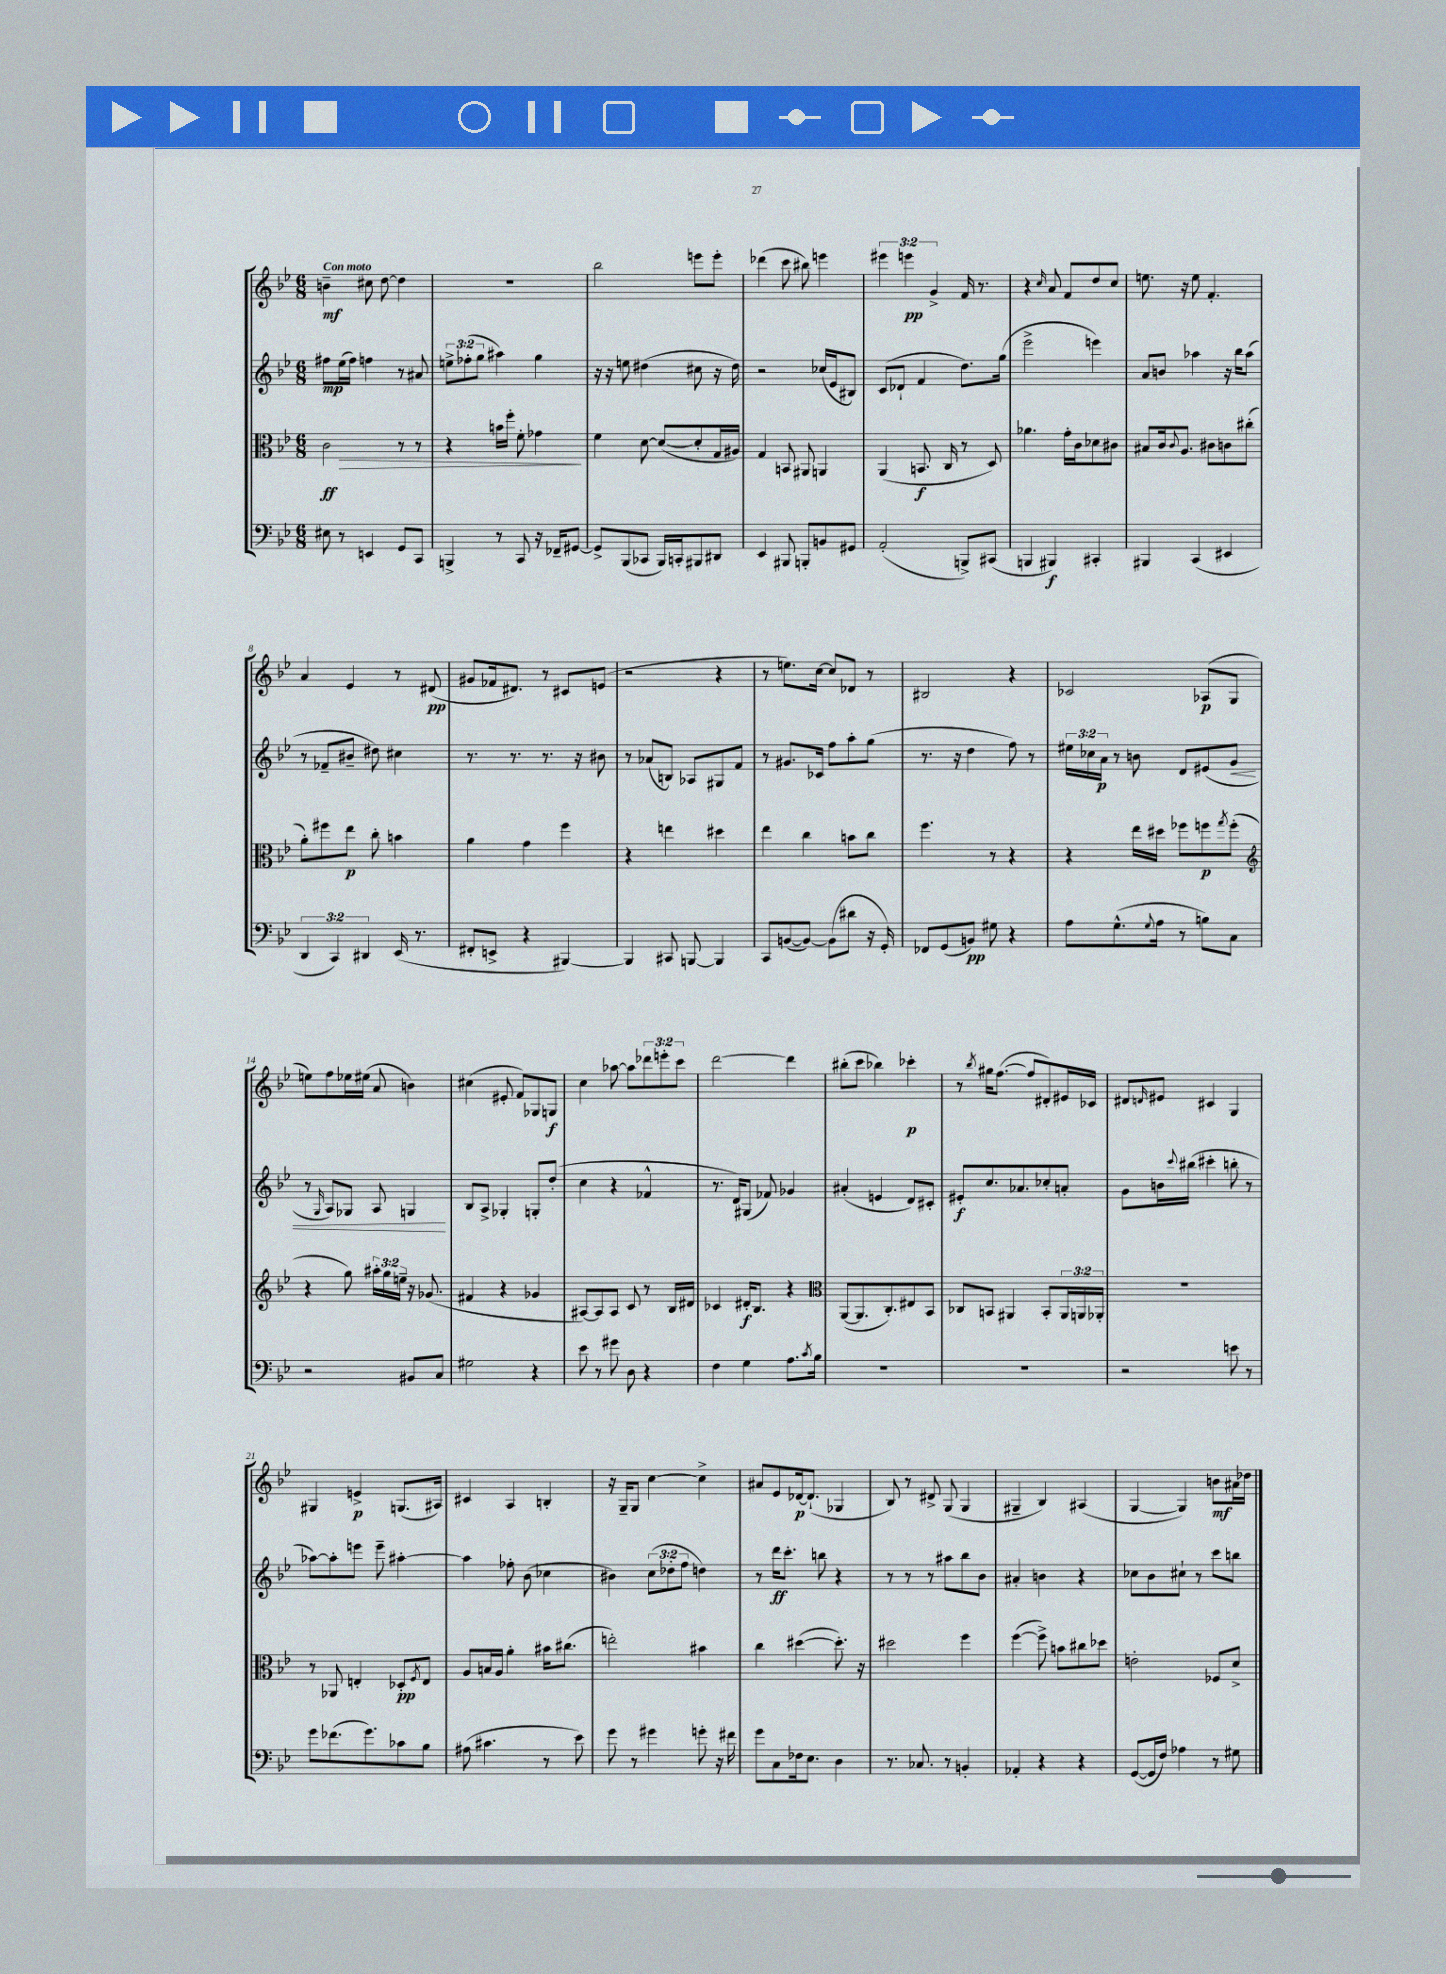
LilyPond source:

<<
\new StaffGroup <<
\new Staff = "s0" {
    \clef treble \key bes \major \numericTimeSignature \time 6/8 \override Staff.TupletNumber.text = #tuplet-number::calc-fraction-text \tempo "Con moto"
    b'4--\mf cis''8 d''8~ d''4 |
    R2. |
    bes''2 e'''8 e'''8-. |
    des'''4( c'''8 bis''8) e'''4 |
    \tuplet 3/2 { eis'''4 e'''4\pp g'4-> } f'16 r8. |
    r4 \grace { c''16 } a'8 f'8 d''8 c''8 |
    e''8. r16 e''8 f'4.-. |
    a'4 ees'4 r8 dis'8\pp( |
    gis'8 fes'16 dis'8.) r8 cis'8 e'8( |
    r2 r4 |
    r8 e''8.) c''16~ c''8 des'8 r8 |
    bis2 r4 |
    ces'2 aes8\p( g8 |
    e''8) f''8 ees''16 eis''16( a'8 b'4) |
    cis''4( eis'8-. f'8) ges8 g8\f |
    c''4 aes''8~ aes''8 \tuplet 3/2 { des'''8 e'''8-. c'''8 } |
    d'''2~ d'''4 |
    bis''8-.( c'''8 bes''4) ces'''4-.\p |
    r8 \acciaccatura { bes''8 } gis''16 f''8.~( f''8 dis'8-.) eis'16 ces'16 |
    dis'8 \grace { d'16 } eis'8 cis'4 g4 |
    gis4 e'4->\p g8.( ais16) |
    cis'4 a4 b4-. |
    r16 g16-- g8 c''4~ c''4-> |
    ais'8 ees'8 des'16~\p des'8.-!( ges4 |
    bes8) r8 dis'8-> g8( g4 |
    gis4-- bes4) ais4( |
    g4~ g4) b'8\mf ais'16 des''16 \bar "|." |
}
\new Staff = "s1" {
    \clef treble \key bes \major \numericTimeSignature \time 6/8 \override Staff.TupletNumber.text = #tuplet-number::calc-fraction-text
    fis''8\mp ees''16( fis''16) f''4 r8 ais'8 |
    \tuplet 3/2 { e''8-> fes''8-.( g''8 } ais''4) g''4 |
    r16 r16 e''8 dis''4( cis''8 r16 dis''16) |
    r2 ces''16( ees'16 bis8) |
    c'8( des'8-! f'4 d''8.) g''16( |
    ees'''2-> e'''4) |
    a'8 b'8 aes''4 r16 bes''16 aes''8( |
    r8 fes'8-- bis'8-- dis''8) cis''4 |
    r8. r8. r8. r16 bis'8 |
    r8 aes'8( b8) aes8 gis8 f'8 |
    r8 gis'8. ces'16 f''8 a''8-. g''8( |
    r8. r16 d''4 f''8) r8 |
    \tuplet 3/2 { eis''16 ces''16 a'16\p } r8 b'8 d'8 eis'8( g'8\< |
    r8 \grace { g16 } a8) ges8 a8 g4\! |
    bes8 a8-> ges4-. g8-. d''8-.( |
    c''4 r4 fes'4-^ |
    r8. d'16) gis8( fes'8) ges'4 |
    ais'4-.( e'4 d'8) cis'8-. |
    eis'8-.\f c''8. aes'8. ces''8-. a'8-. |
    g'8 b'16 \appoggiatura { c'''8 } bis''16( cis'''4-. b''8-. r8 |
    aes''8~) aes''8-. e'''8 e'''8-- ais''4~-. |
    ais''4 fes''8-. bes'8( ces''4 |
    bis'4) \tuplet 3/2 { c''8( des''8-. f''8 } d''4) |
    r8 d'''16\ff c'''8.-. b''8 r4 |
    r8 r8 r8 ais''8 bes''8 bes'8 |
    ais'4-. b'4 r4 |
    ces''8 bes'8 cis''8-! r8 c'''8 b''8 \bar "|." |
}
\new Staff = "s2" {
    \clef alto \key bes \major \numericTimeSignature \time 6/8 \override Staff.TupletNumber.text = #tuplet-number::calc-fraction-text
    c'2\ff\> r8 r8 |
    r4 b'16 f''16-. f'8-. ges'4\! |
    f'4 d'8~ d'8~( d'8-. g16 ais16) |
    g4 b,8 ais,8 a,4 |
    a,4( b,8.\f c16 r8 d8) |
    aes'4. g'16-. c'16 des'8 cis'8 |
    bis8 c'16 \appoggiatura { c'8 } a8. cis'8 c'8 cis''8-.( |
    a'8-.) fis''8 ees''8\p c''8-. b'4 |
    a'4 g'4 f''4 |
    r4 e''4 dis''4 |
    ees''4 c''4 b'8 c''8 |
    f''4. r8 r4 |
    r4 ees''16 dis''16 fes''8 f''8\p \acciaccatura { g''8 } f''8-.( |
    \clef treble r4 g''8) \tuplet 3/2 { ais''16-. g''16 e''16-- } r16 ges'8.( |
    fis'4 r4 ges'4 |
    ais8~) ais8 ais8 c'8 r8 bes16 dis'16 |
    ces'4 dis'16-.\f bes8. r4 |
    \clef alto a,8~( a,8. c8.-.) eis8 bes,8 |
    ces8 b,8 ais,4 b,8-. \tuplet 3/2 { ais,16 a,16 aes,16-. } |
    R2. |
    r8 aes,8 e4-. des8-.\pp \acciaccatura { f8 } e8 |
    a8 b16 a16 a'4-. bis'16 cis''8.( |
    e''2-.) bis'4 |
    c''4 dis''4~( dis''8.-.) r16 |
    dis''2 f''4 |
    f''4~( f''8->) b'8 cis''8 des''8 |
    e'2-. fes8 d'8-> \bar "|." |
}
\new Staff = "s3" {
    \clef bass \key bes \major \numericTimeSignature \time 6/8 \override Staff.TupletNumber.text = #tuplet-number::calc-fraction-text
    eis8 r8 e,4 g,8 c,8 |
    b,,4-> r8 c,8 r16 fes,16-- gis,8~ |
    gis,8-> bes,,8( ces,8 bes,,16) c,16-. bis,,8 dis,8 |
    ees,4 bis,,8 b,,8-. b,8 gis,8 |
    a,2-.( b,,8->) cis,8( |
    b,,4 bis,,4\f) cis,4-. |
    bis,,4 c,4( eis,4 |
    \tuplet 3/2 { d,4 c,4) dis,4 } ees,16( r8. |
    fis,8-. e,8-> r4 bis,,4~) |
    bis,,4 cis,8 b,,8~ b,,4 |
    c,8 b,8~( b,8~) b,8( dis'8 r16 g,16-.) |
    fes,8 g,8( b,8\pp) gis8 r4 |
    a8 g8.-^( \appoggiatura { g8 } a16 r8 b8) c8 |
    r2 bis,8 c8 |
    gis2 r4 |
    ees'8 r8 gis'8 d8 r4 |
    f4 g4 a8. \acciaccatura { c'8 } bes16 |
    R2. |
    R2. |
    r2 e'8 r8 |
    g'8 fes'8.( g'8.) ces'8 bes8 |
    ais8( cis'4. r8 ees'8) |
    g'8 r8 gis'4 g'8-. r16 fis'16 |
    g'8 c8 fes16 ees8. d4 |
    r8. ces8. r8 b,4-. |
    aes,4-. r4 r4 |
    g,8~( g,16 f16) aes4 r8 gis8 \bar "|." |
}
>>
>>
